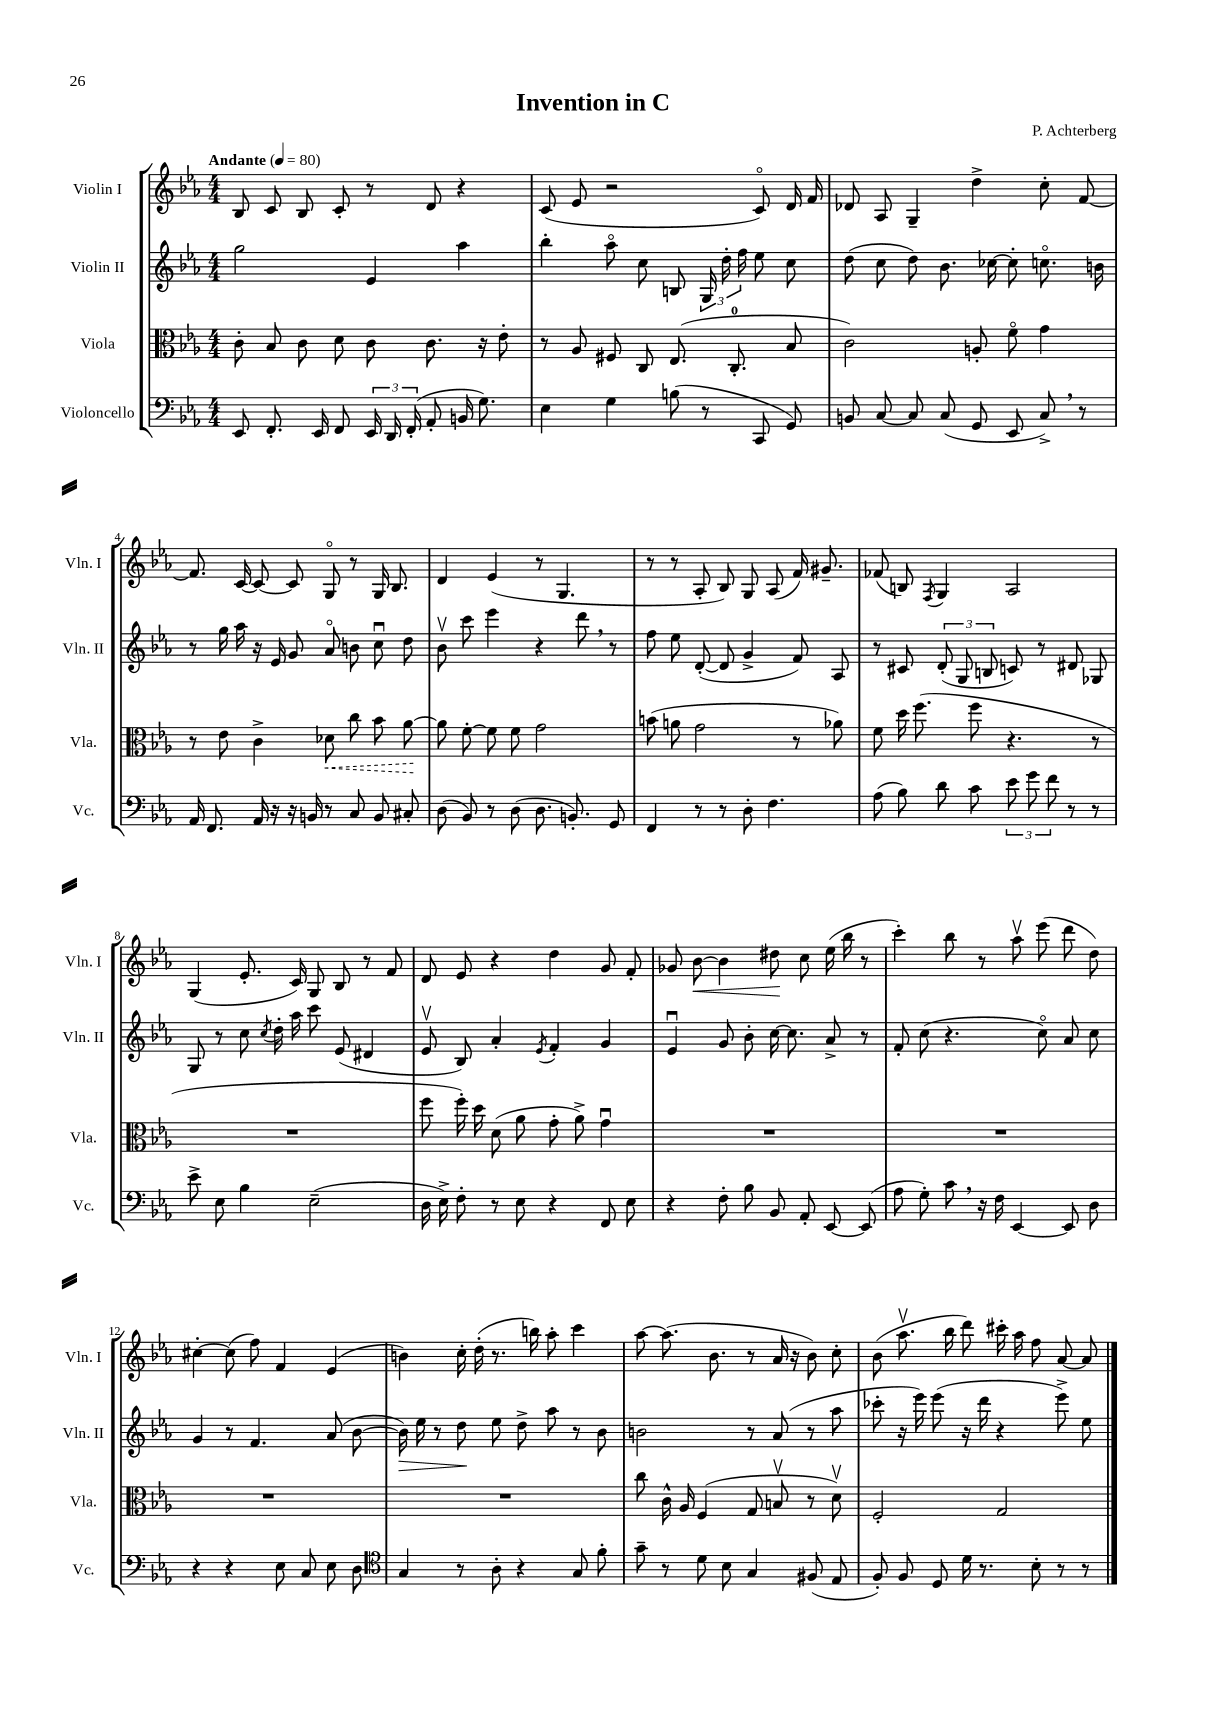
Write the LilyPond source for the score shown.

\header { title = "Invention in C" composer = "P. Achterberg" }
<<
\new StaffGroup <<
\new Staff = "s0" \with { instrumentName = "Violin I" shortInstrumentName = "Vln. I" } {
    \clef treble \key ees \major \numericTimeSignature \time 4/4 \tempo "Andante" 4 = 80
    \autoBeamOff bes8 c'8 bes8 c'8-. r8 d'8 r4 |
    c'8( ees'8 r2 c'8\flageolet) d'16 f'16 |
    des'8 aes8 g4-- d''4-> c''8-. f'8~ |
    f'8. c'16~ c'8~ c'8 g8\flageolet r8 g16 bes8. |
    d'4 ees'4( r8 g4. |
    r8 r8 aes8-. bes8) g8 aes8( f'16) gis'8.-- |
    fes'8( b8) \acciaccatura { f8 } g4 aes2 |
    g4( ees'8.-. c'16) g8 bes8 r8 f'8 |
    d'8 ees'8 r4 d''4 g'8 f'8-. |
    ges'8 bes'8~\< bes'4 dis''8\! c''8 ees''16( bes''16 r8 |
    c'''4-.) bes''8 r8 aes''8\upbow ees'''8( d'''8 d''8) |
    cis''4~-. cis''8( f''8) f'4 ees'4( |
    b'4) c''16-. d''16-.( r8. b''16) aes''8-. c'''4 |
    aes''8~ aes''8.( bes'8. r8 aes'16 r16 bes'8) c''8-. |
    bes'8( aes''8.\upbow bes''16 d'''8) cis'''16-. aes''16 f''8 aes'8~ aes'8 \bar "|." |
}
\new Staff = "s1" \with { instrumentName = "Violin II" shortInstrumentName = "Vln. II" } {
    \clef treble \key ees \major \numericTimeSignature \time 4/4
    \autoBeamOff g''2 ees'4 aes''4 |
    bes''4-. aes''8\flageolet c''8 b8 \tuplet 3/2 { g16 d''16-. f''16 } ees''8 c''8 |
    d''8( c''8 d''8) bes'8. ces''16~ ces''8-. c''8.\flageolet b'16 |
    r8 g''16 aes''16 r16 ees'16 g'8 aes'8\flageolet b'8 c''8\downbow d''8 |
    bes'8\upbow c'''8 ees'''4 r4 d'''8 \breathe r8 |
    f''8 ees''8 d'8~-.( d'8 g'4-> f'8) aes8 |
    r8 cis'8 \tuplet 3/2 { d'8-.( g8 b8 } c'8) r8 dis'8 ges8 |
    g8 r8 c''8 \acciaccatura { c''8 } d''16-. aes''16 c'''8 ees'8( dis'4 |
    ees'8\upbow bes8) aes'4-. \acciaccatura { ees'8 } f'4-. g'4 |
    ees'4\downbow g'8 bes'8-. c''16~ c''8. aes'8-> r8 |
    f'8-. c''8( r4. c''8\flageolet) aes'8 c''8 |
    g'4 r8 f'4. aes'8( bes'8~ |
    bes'16\>) ees''16 r8 d''8\! ees''8 d''8-> aes''8 r8 bes'8 |
    b'2 r8 aes'8( r8 aes''8 |
    ces'''8-. r16 ees'''16) ees'''8( r16 d'''16 r4 ees'''8->) ees''8 \bar "|." |
}
\new Staff = "s2" \with { instrumentName = "Viola" shortInstrumentName = "Vla." } {
    \clef alto \key ees \major \numericTimeSignature \time 4/4
    \autoBeamOff c'8-. bes8 c'8 d'8 c'8 c'8. r16 ees'8-. |
    r8 aes8 fis8 c8 ees8.( c8.-0-. bes8 |
    c'2) a8-. f'8\flageolet g'4 |
    r8 ees'8 c'4-> \once \override Hairpin.style = #'dashed-line des'8\< c''8 bes'8 aes'8~\! |
    aes'8 f'8~-. f'8 f'8 g'2 |
    b'8( a'8 g'2 r8 aes'8) |
    f'8 d''16 f''8.( f''8 r4. r8 |
    R1 |
    f''8 f''16-.) d''16 d'8( aes'8 g'8-. aes'8->) g'4\downbow |
    R1 |
    R1 |
    R1 |
    R1 |
    c''8 c'16-^ aes16 f4( g8 b8\upbow r8 d'8\upbow) |
    f2-. g2 \bar "|." |
}
\new Staff = "s3" \with { instrumentName = "Violoncello" shortInstrumentName = "Vc." } {
    \clef bass \key ees \major \numericTimeSignature \time 4/4
    \autoBeamOff ees,8 f,8.-. ees,16 f,8 \tuplet 3/2 { ees,16 d,16 f,16-.( } aes,8-. b,16 g8.) |
    ees4 g4 b8( r8 c,8 g,8) |
    b,8 c8~ c8 c8( g,8 ees,8 c8->) \breathe r8 |
    aes,16 f,8. aes,16 r16 r16 b,16 r8 c8 b,8 cis8-. |
    d8( bes,8) r8 d8( d8. b,8.-.) g,8 |
    f,4 r8 r8 d8-. f4. |
    aes8( bes8) d'8 c'8 \tuplet 3/2 { ees'8 g'8 f'8 } r8 r8 |
    ees'8-> ees8 bes4 ees2--( |
    d16 ees16->) f8-. r8 ees8 r4 f,8 ees8 |
    r4 f8-. bes8 bes,8 aes,8-. ees,8~ ees,8( |
    aes8 g8-.) c'8 \breathe r16 f16 ees,4~ ees,8 d8 |
    r4 r4 ees8 c8 ees8 d8 |
    \clef tenor g4 r8 aes8-. r4 g8 f'8-. |
    g'8-- r8 d'8 bes8 g4 fis8( ees8 |
    f8-.) f8 d8 d'16 r8. bes8-. r8 r8 \bar "|." |
}
>>
>>
